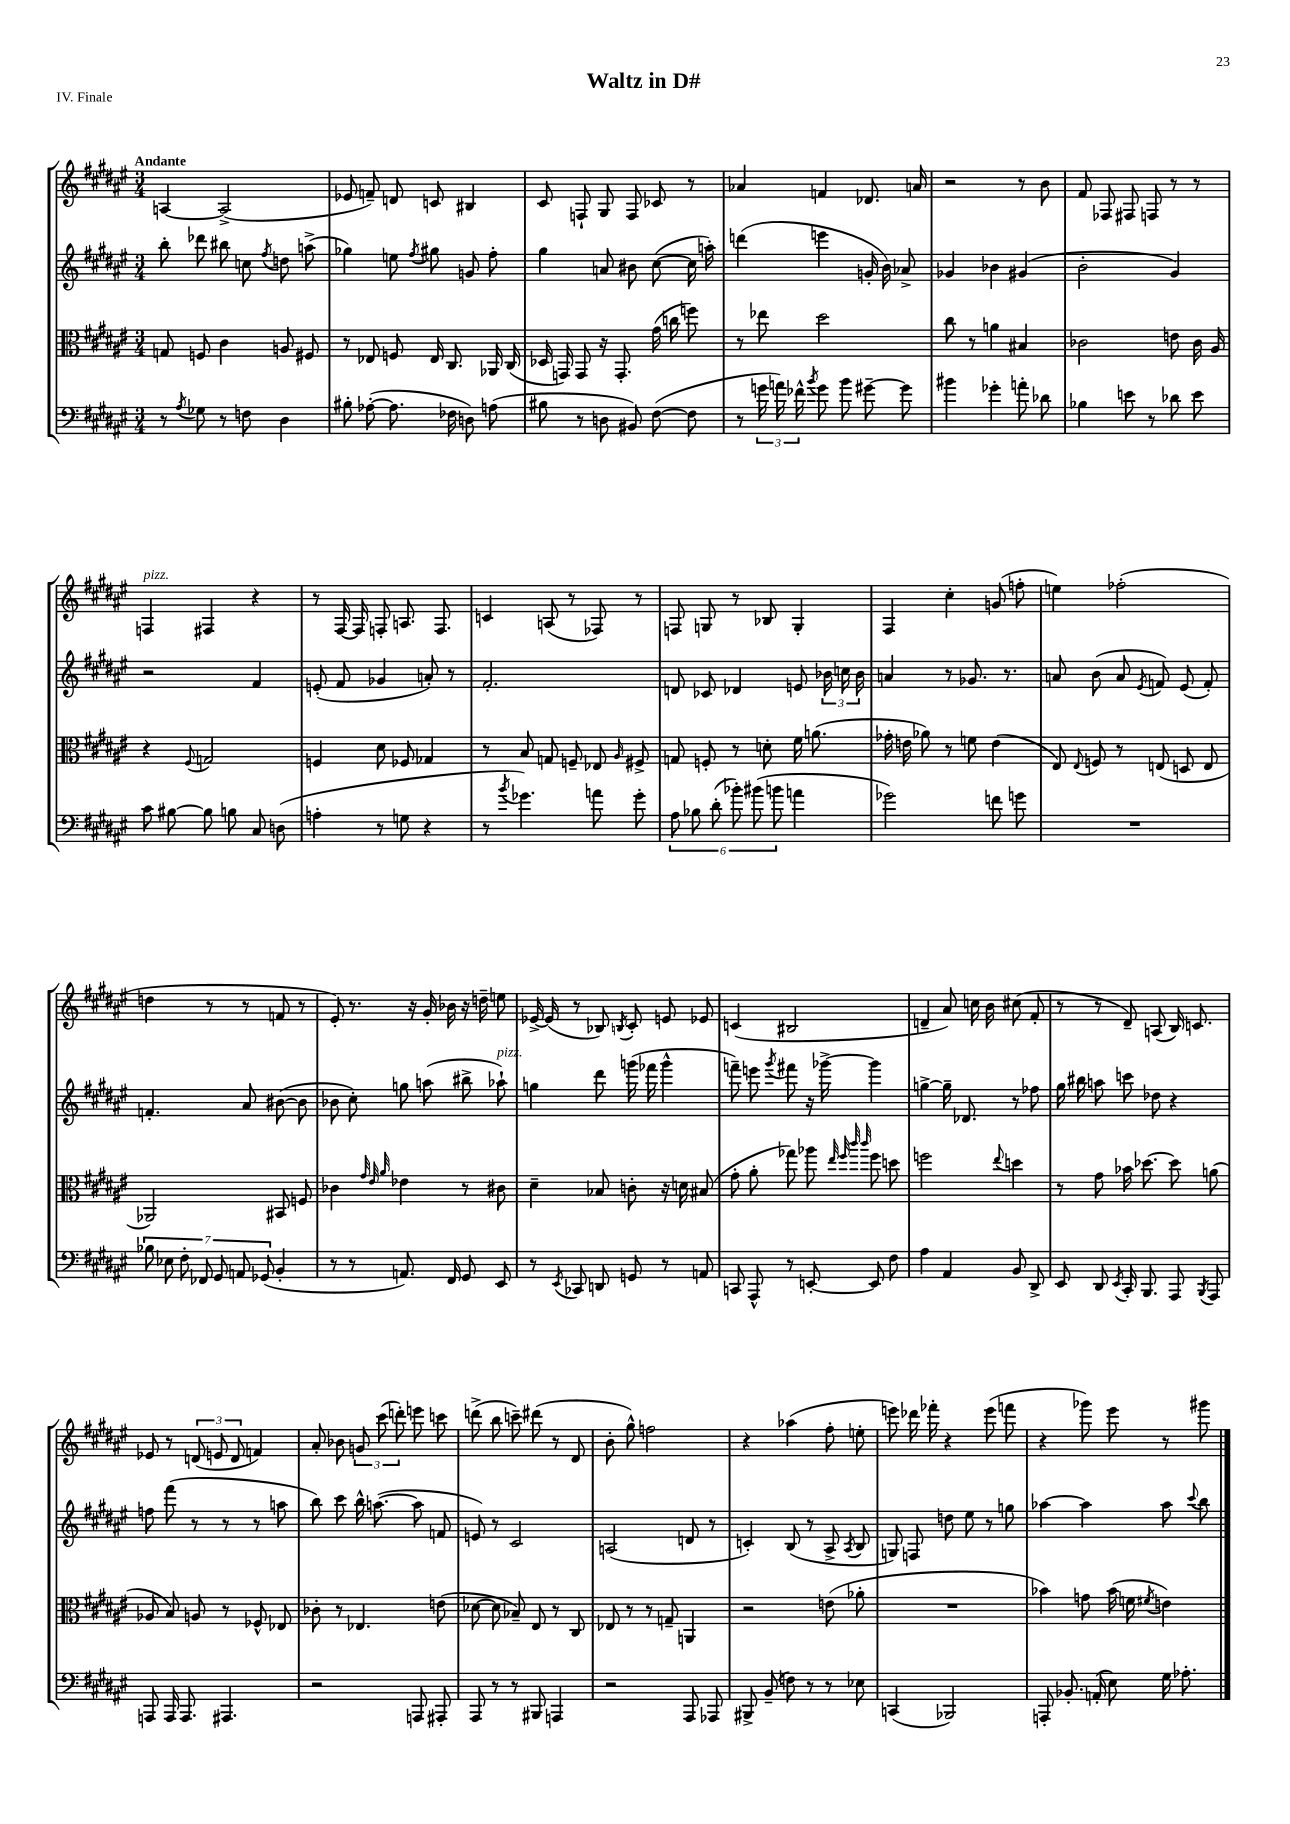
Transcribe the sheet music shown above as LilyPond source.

\header { title = "Waltz in D#" piece = "IV. Finale" }
<<
\new StaffGroup <<
\new Staff = "s0" {
    \clef treble \key fis \major \numericTimeSignature \time 3/4 \tempo "Andante"
    \autoBeamOff a4~ a2->( |
    ees'8 f'8--) d'8 c'8 bis4 |
    cis'8 f8-! gis8 f8 ces'8 r8 |
    aes'4 f'4 des'8. a'16 |
    r2 r8 b'8 |
    fis'8 fes8 fis8 f8 r8 r8 |
    f4^\markup { \italic "pizz." } fis4 r4 |
    r8 fis16~ fis16 f8-. a8. f8. |
    c'4 a8( r8 fes8) r8 |
    f8 g8 r8 bes8 g4-. |
    fis4 cis''4-. g'8( f''8-. |
    e''4) fes''2-.( |
    d''4 r8 r8 f'8 r8 |
    eis'8-.) r8. r16 gis'16-. bes'16 r16 d''16-- e''8 |
    ees'16~-> ees'16( r8 bes8) \acciaccatura { b8 } cis'8-. e'8 ees'8 |
    c'4( bis2 |
    d'4-- ais'8) c''16 b'16 cis''8( fis'8-. |
    r8 r8 dis'8--) a8( b16) c'8. |
    ees'8 r8 \tuplet 3/2 { d'8( e'8 d'8 } f'4) |
    ais'8-. bes'8 \tuplet 3/2 { g'8 cis'''8( d'''8-.) } e'''8 c'''8 |
    d'''8->( b''8 c'''8--) dis'''8( r8 dis'8 |
    b'8-. gis''8-^) f''2 |
    r4 aes''4( fis''8-. e''8-. |
    e'''8) des'''16 fes'''16-. r4 e'''8( f'''8 |
    r4 ges'''8) eis'''8 r8 gis'''8 \bar "|." |
}
\new Staff = "s1" {
    \clef treble \key fis \major \numericTimeSignature \time 3/4
    \autoBeamOff b''8-. des'''8 bis''8 c''8 \acciaccatura { fis''8 } d''8 a''8->( |
    ges''4) e''8 \acciaccatura { fis''8 } gis''8 g'8 fis''8-. |
    gis''4 a'8 bis'8 cis''8~( cis''16 a''16-.) |
    d'''4( e'''4 g'16-. b'16) aes'8-> |
    ges'4 bes'4 gis'4( |
    b'2-. gis'4) |
    r2 fis'4 |
    e'8-.( fis'8 ges'4 a'8-.) r8 |
    fis'2.-. |
    d'8 ces'8 des'4 e'8 \tuplet 3/2 { bes'16 c''16 bes'16 } |
    a'4 r8 ges'8. r8. |
    a'8 b'8( a'8 \acciaccatura { eis'8 } f'8) eis'8( f'8-.) |
    f'4.-. ais'8 bis'8~( bis'8 |
    bes'8 cis''8-.) g''8 a''8( bis''8-> aes''8-!^\markup { \italic "pizz." }) |
    g''4 dis'''8 g'''16( fes'''16 g'''4-^ |
    f'''8--) e'''8 \acciaccatura { gis'''8 } fis'''8 r16 ges'''16~-> ges'''4 |
    g''4~-> g''16-- des'8. r8 fes''8 |
    gis''16 bis''16 a''8 c'''8 des''8 r4 |
    f''8 fis'''8( r8 r8 r8 a''8 |
    b''8) cis'''8 b''16-^ a''8.~( a''8 f'8 |
    e'8) r8 cis'2 |
    a2( d'8 r8 |
    c'4-.) b8( r8 ais8-> \acciaccatura { ais8 } b8 |
    g8) f8 d''8 eis''8 r8 g''8 |
    aes''4~ aes''4 aes''8 \appoggiatura { cis'''8 } b''8 \bar "|." |
}
\new Staff = "s2" {
    \clef alto \key fis \major \numericTimeSignature \time 3/4
    \autoBeamOff g8 f8 cis'4 a8 fis8 |
    r8 ees8 f8 ees16 cis8. aes,16 cis16( |
    des16 g,16) g,8 r16 g,8.-. gis'16( c''16 f''8) |
    r8 ees''8 dis''2 |
    cis''8 r8 a'4 bis4 |
    ces'2 e'8 ces'16 ais16 |
    r4 \appoggiatura { fis8 } g2 |
    f4 dis'8 fes8 ges4 |
    r8 b8 g8 f8-- ees8 \grace { ais16 } fis8-> |
    g8 f8-. r8 d'8-. fis'16 a'8.( |
    ges'16-. e'16 aes'8) r8 f'8 e'4( |
    eis8) \appoggiatura { eis8 } f8 r8 e8( d8 e8 |
    aes,2) bis,8 f8 |
    ces'4 \grace { gis'32 eis'32 ais'32 } ees'4 r8 cis'8 |
    dis'4-- bes8 c'8-. r16 d'16 bis8( |
    gis'8-. ais'8-. ges''8) aes''8 \grace { eis''32 fis''32 cis'''32 cis'''32 } fis''8 d''8 |
    f''2 \appoggiatura { eis''8 } d''4 |
    r8 gis'8 bes'16 des''8.~ des''8 a'8( |
    aes8 b8) a8 r8 fes8-^ ees8 |
    ces'8-. r8 ees4. e'8( |
    des'8~ des'8 bes8--) eis8 r8 cis8 |
    ees8 r8 r8 g8-- a,4 |
    r2 e'8( aes'8-. |
    R2. |
    bes'4) g'8 bes'16( f'16 \acciaccatura { fis'8 } e'4) \bar "|." |
}
\new Staff = "s3" {
    \clef bass \key fis \major \numericTimeSignature \time 3/4
    \autoBeamOff r8 \acciaccatura { ais8 } ges8 r8 f8 dis4 |
    bis8-. aes8~-.( aes8. fes16 d8) a8( |
    bis8 r8 d8 bis,8) fis8~( fis8 |
    r8 \tuplet 3/2 { g'16 a'16) fes'16-^ } \acciaccatura { b'8 } g'8 b'8 gis'8~-- gis'8 |
    bis'4 ges'4-. a'8-. des'8 |
    bes4 e'8 r8 des'8 e'8 |
    cis'8 bis8~ bis8 b8 cis8 d8( |
    a4-. r8 g8 r4 |
    r8 \acciaccatura { b'8 } ges'4.) a'8 ges'8-. |
    \tuplet 6/4 { ais8 bes8 dis'8-.( bes'8-.) bis'8( b'8 } a'4 |
    ges'2) f'8 g'8 |
    R2. |
    \tuplet 7/4 { bes8 ees8 fis8-. fes,8 gis,8 a,8 ges,8( } b,4-. |
    r8 r8 a,8.) fis,16 gis,8 eis,8 |
    r8 \acciaccatura { eis,8 } ces,8 d,8 g,8 r8 a,8 |
    c,8 ais,,8-^ r8 e,8~-. e,8 fis8 |
    ais4 ais,4 b,8 dis,8-> |
    eis,8 dis,8 \acciaccatura { eis,8 } cis,16-. b,,8. ais,,8 \acciaccatura { b,,8 } ais,,8 |
    a,,8 a,,16 a,,8. ais,,4. |
    r2 a,,8 ais,,8-. |
    ais,,8 r8 r8 bis,,8 a,,4 |
    r2 ais,,8 aes,,8 |
    bis,,8-> b,8--( f8) r8 r8 ees8 |
    c,4( bes,,2) |
    a,,8-. bes,8.-. a,16-.( eis8) gis16 aes8.-. \bar "|." |
}
>>
>>
\layout { \context { \Score \remove "Bar_number_engraver" } }
